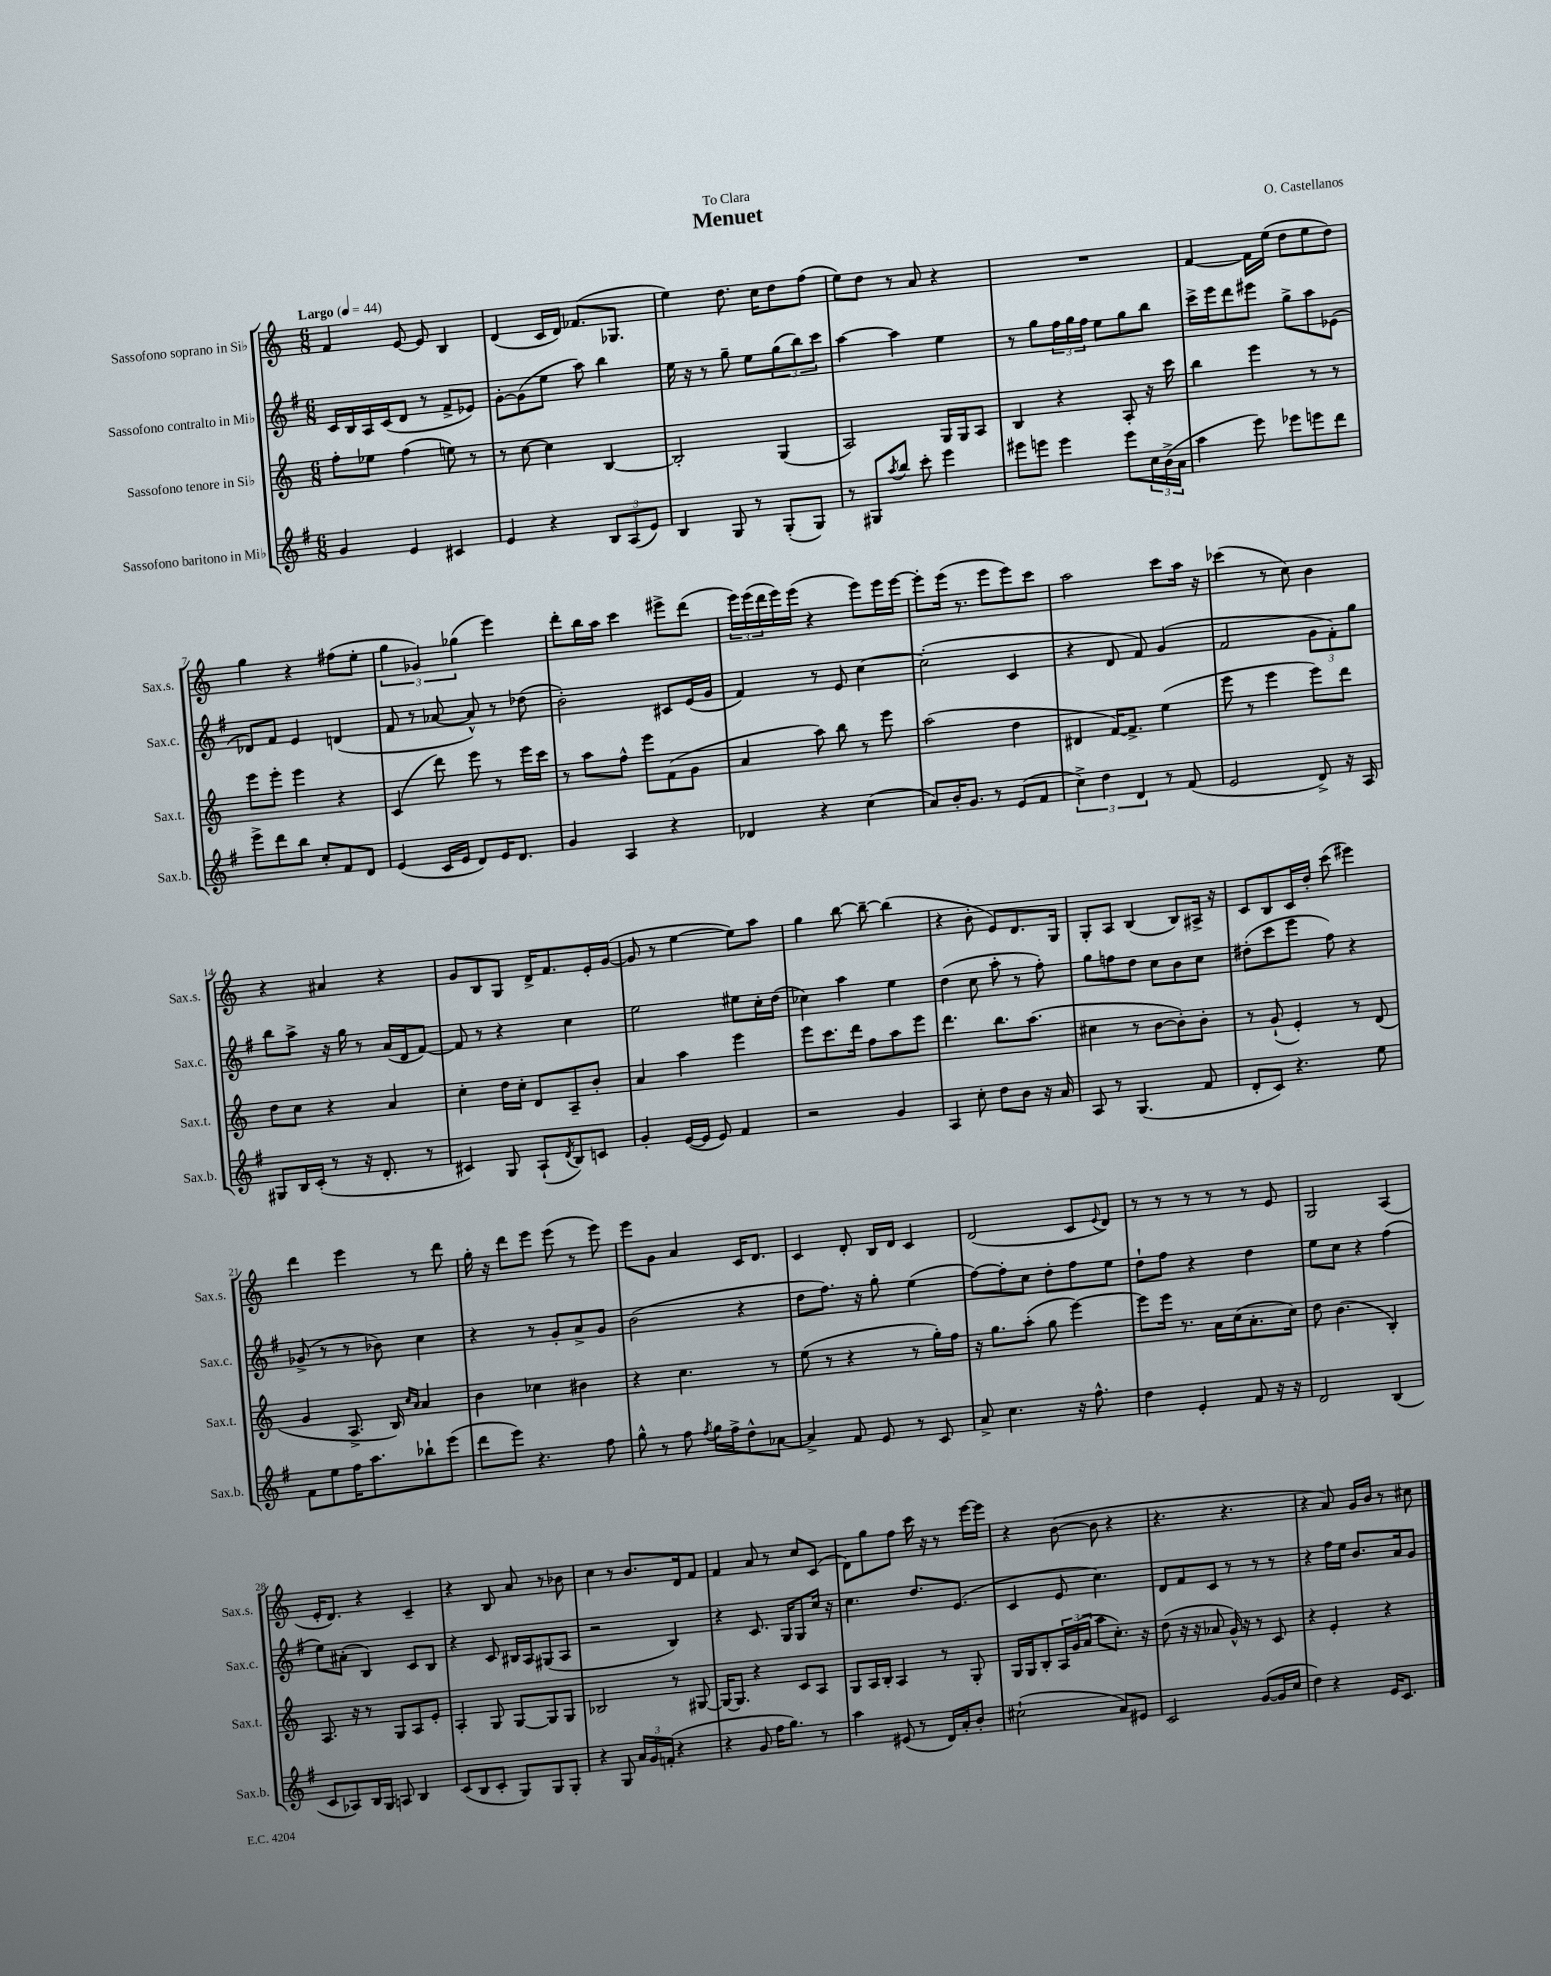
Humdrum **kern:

**kern	**kern	**kern	**kern
*staff4	*staff3	*staff2	*staff1
*clefG2	*clefG2	*clefG2	*clefG2
*k[f#]	*k[]	*k[f#]	*k[]
*M6/8	*M6/8	*M6/8	*M6/8
*MM44	*MM44	*MM44	*MM44
4g	8ff'	16c	4f
.	.	16B	.
.	8ee-	16A	.
.	.	(16c	.
4e	(4ff	8d	[8e
.	.	8r	8e]
4c#	8ee)	8f#^	4B
.	8r	8e-)	.
=	=	=	=
4e	8r	[8g'	(4d
.	[8cc	(8g]	.
4r	4cc]	8ee	16c
.	.	.	16d)
.	.	8aa)	(8.f-
12B	[4B	4bb	.
.	.	.	8.G-
(12A	.	.	.
12e)	.	.	.
=	=	=	=
4B	2B']	16ee	4ee)
.	.	16r	.
.	.	8r	.
8G	.	8gg~	8.dd
8r	.	8ee	.
.	.	.	16cc
(8G'	(4G	(12gg	8dd
.	.	12bb)	.
8G)	.	.	(8ff
.	.	12ccc	.
=	=	=	=
8r	2A)	[4aa	8ee)
8G#	.	.	8dd
8qaa	.	.	.
8bb	.	4aa]	8r
8ccc'	.	.	8a
4eee	16G	4ee	4r
.	16G	.	.
.	8A	.	.
=	=	=	=
8eee#	4B	8r	2.r
8eee	.	8gg	.
4eee	4r	24ff#	.
.	.	24gg	.
.	.	24ff#	.
.	.	8ee	.
8eee	8A'	8gg	.
24cc	16r	8bb	.
(24b^	.	.	.
.	16ccc	.	.
24a	.	.	.
=	=	=	=
4aa	4bb	16ccc^	[4f
.	.	16eee	.
.	.	8ddd	.
8eee)	4eee	8eee#	16f]
.	.	.	(16ee
8eee-	.	8gg^	8dd
8eee	8r	8aa	8ee
8ddd	8r	(8e-	8dd)
=	=	=	=
8eee^	8eee	8d-)	4gg
8ddd	8eee'	8f#	.
8bb	4eee	4e	4r
8cc'	.	.	.
8f#	4r	(4d	(8ff#
8d	.	.	8ee'
=	=	=	=
(4e	(4c	8f#	6gg
.	.	8r	.
.	.	.	6g-)
16c	8ddd)	[8a-	.
16e	.	.	.
.	.	.	(6gg-
8d)	8eee	8a-^^])	.
16e	8r	8r	4eee)
8.d	.	.	.
.	16eee	(8dd-	.
.	16ccc	.	.
=	=	=	=
4g	8r	2b')	8ddd'
.	8aa	.	16bb
.	.	.	16aa
4A	8ff^^	.	4ccc
.	8eee	.	.
4r	(8f	8c#	8eee#^
.	8g	(16e	(8ddd
.	.	16g	.
=	=	=	=
4d-	4a	4f#)	24eee)
.	.	.	(24eee
.	.	.	24ddd
.	.	.	16eee)
.	.	.	(16eee
4r	8aa)	8r	4r
.	8bb	8e	.
(4cc	8r	[4cc	8eee)
.	8eee	.	16eee
.	.	.	[16eee
=	=	=	=
8a)	(2aa	(2cc']	8eee']
16b'	.	.	(16eee
8.g	.	.	8.r
8r	.	.	8eee
(8e	4dd	4c	8eee)
8f#	.	.	8ccc
=	=	=	=
6cc^)	4d#	4r	2aa
6dd	.	.	.
.	[16f)	8d	.
.	8.f^]	.	.
6d	.	.	.
.	.	8f#)	.
8r	(4ee	(4g	8ccc
(8f#	.	.	16aa
.	.	.	16r
=	=	=	=
2e	8eee	2f#	(4ccc-
.	8r	.	.
.	4eee	.	8r
.	.	.	8cc)
8d^)	8eee)	12g	4b
.	.	12f#')	.
16r	8ddd	.	.
.	.	12gg	.
16A	.	.	.
=	=	=	=
8G#	8dd	8bb	4r
16B	8cc	8aa^	.
(16c'	.	.	.
8r	4r	16r	4a#
.	.	16gg	.
16r	.	8r	.
8.d'	.	.	.
.	4a	(16a	4r
.	.	16d	.
8r	.	[8f#)	.
=	=	=	=
4c#)	4cc'	8f#]	8g
.	.	8r	8B
8G	16dd	4r	8G
.	16cc'	.	.
(8A`	8d	.	16d^
.	.	.	8.f
8qd	.	.	.
8B)	8A~	4cc	.
8c	8b'	.	16e'
.	.	.	([16g
=	=	=	=
4g'	4a	2ee	8g]
.	.	.	8r
([16e	4aa	.	[4ee
16e]	.	.	.
8e)	.	.	.
4f#	4eee	8ee#	8ee])
.	.	16cc'	8aa
.	.	(16dd	.
=	=	=	=
2r	8eee	4cc-)	4gg
.	8.ccc	.	.
.	.	4aa	[8bb
.	16ddd	.	.
.	8ff	.	8bb~_
4g	8aa	4ee	(4bb]
.	8eee	.	.
=	=	=	=
4A	4.ddd	(4dd	4r
8cc'	.	8cc	8b'
8dd	8.bb	8aa'	8e)
8b	.	8r	8.d
.	(8.aa	.	.
16r	.	8ff#')	.
16a	.	.	16G
=	=	=	=
8A	4cc#	8gg	8G'
8r	.	8ff	8A
(4.G	8r	8dd	(4B
.	[8b	8cc	.
.	8b'])	8b	8B)
8f#	8b'	8cc	16A#^
.	.	.	16r
=	=	=	=
8d'	8r	(8dd#'	8c
8c)	(8g`	8ccc	8B
4.r	4e')	8eee	16c
.	.	.	16dd'
.	.	8ff#)	(8ccc
.	8r	4r	4eee#)
8ee	(8d	.	.
=	=	=	=
8f#	4g	(8g-^	4ddd
8ee	.	8r	.
16ff#	8.A^	8r	4eee
8.aa	.	.	.
.	.	8b-)	.
.	16B)	.	.
.	16qqcc	.	.
.	16qqa	.	.
8bb-`	4a	4cc	8r
(8eee	.	.	8ddd
=	=	=	=
8ddd	4b	4r	16gg'
.	.	.	16r
8eee)	.	.	8ddd
4.r	4cc-	8r	8eee
.	.	8g'	(8eee
.	4b#	8a^	8r
8ff#	.	8g	8eee)
=	=	=	=
8gg^^	4r	(2b	8eee
8r	.	.	8g
8ff#	4.cc	.	4a
8qff#	.	.	.
16gg	.	.	.
16ff#^	.	.	.
8dd^^	.	4r	16c
.	.	.	8.d
[8a-	8r	.	.
=	=	=	=
4a-^]	(8ee	8dd	4c
.	8r	8.ff#)	.
8f#	4r	.	8d'
.	.	16r	.
8e	.	8gg'	16B
.	.	.	16d
8r	8r	(4ee	4c
8c	16gg')	.	.
.	16ff	.	.
=	=	=	=
8a^	16r	[8ff#)	(2d
.	8.gg	.	.
4.cc	.	8ff#']	.
.	(8aa'	8cc	.
.	8gg	8dd'	.
16r	[4eee)	8ff#	8c
8.ff#^^	.	.	.
.	.	.	8qqe
.	.	8ee	8d)
=	=	=	=
4dd	8eee]	8dd`	8r
.	16eee	8ff#	8r
.	8.r	.	.
4e'	.	4r	8r
.	16a	.	8r
.	(16cc	.	.
8f#	8.a'	4dd	8r
16r	.	.	8e
16r	16cc)	.	.
=	=	=	=
2d	8dd	8ee	2G
.	(4.b	8cc	.
.	.	4r	.
(4B	4B')	(4ff#	(4A
=	=	=	=
8c	8.A	8ee)	16e'
.	.	.	8.d)
8A-)	.	(8a#'	.
.	16r	.	.
16B	8r	4B)	4r
16G	.	.	.
8A	8G	.	.
4B	8A	8c	4c~
.	8e'	8B	.
=	=	=	=
(8c	4A'	4r	4r
8B	.	.	.
8c'	8G	8c	8B
8G)	[8G	16B#	8a
.	.	16A	.
8G	8G]	(8G#	8r
8G'	8G	8A	8b-
=	=	=	=
4r	2B-	2r	4cc
8G	.	.	8r
24a	.	.	8.b
24g	.	.	.
(24f'	.	.	.
4r	8r	4B)	.
.	.	.	16d
.	[8G#	.	8f
=	=	=	=
4r	16G#_	4r	4f
.	8.G#]	.	.
8g	4r	8.c	8a
16ff#	.	.	8r
8.gg)	.	16G	.
.	8c	8G	8cc
8r	8A	16cc	(8c
.	.	16r	.
=	=	=	=
4aa	8G	4.cc	8d)
.	16A	.	8gg
.	16B'	.	.
(8e#	4A	.	8ff
8r	.	8.dd	16ccc
.	.	.	16r
16d)	8r	.	8r
16a'	.	(8.e	.
8b'	8G'	.	[16eee
.	.	.	16eee]
=	=	=	=
(2cc#`	16G	4c	4r
.	16G	.	.
.	8B'	.	.
.	24A	8e	([8b
.	(24g	.	.
.	24a	.	.
.	8aa	4.cc)	8b]
8a)	8.cc')	.	4r
8e#	.	.	.
.	16r	.	.
=	=	=	=
2c	(8dd	8d	4.r
.	16r	8f#	.
.	16r	.	.
.	8a-	8c	.
.	16g^^)	8r	4.r
.	16r	.	.
([8g	8r	8r	.
16g]	8c	8r	.
16cc	.	.	.
=	=	=	=
4dd)	4r	4r	4r
4r	4e'	16ff#	8a)
.	.	16ee	.
.	.	8.b	16g
.	.	.	16b
16e	4r	.	8r
8.c	.	16a	.
.	.	8g	8cc#
==	==	==	==
*-	*-	*-	*-
